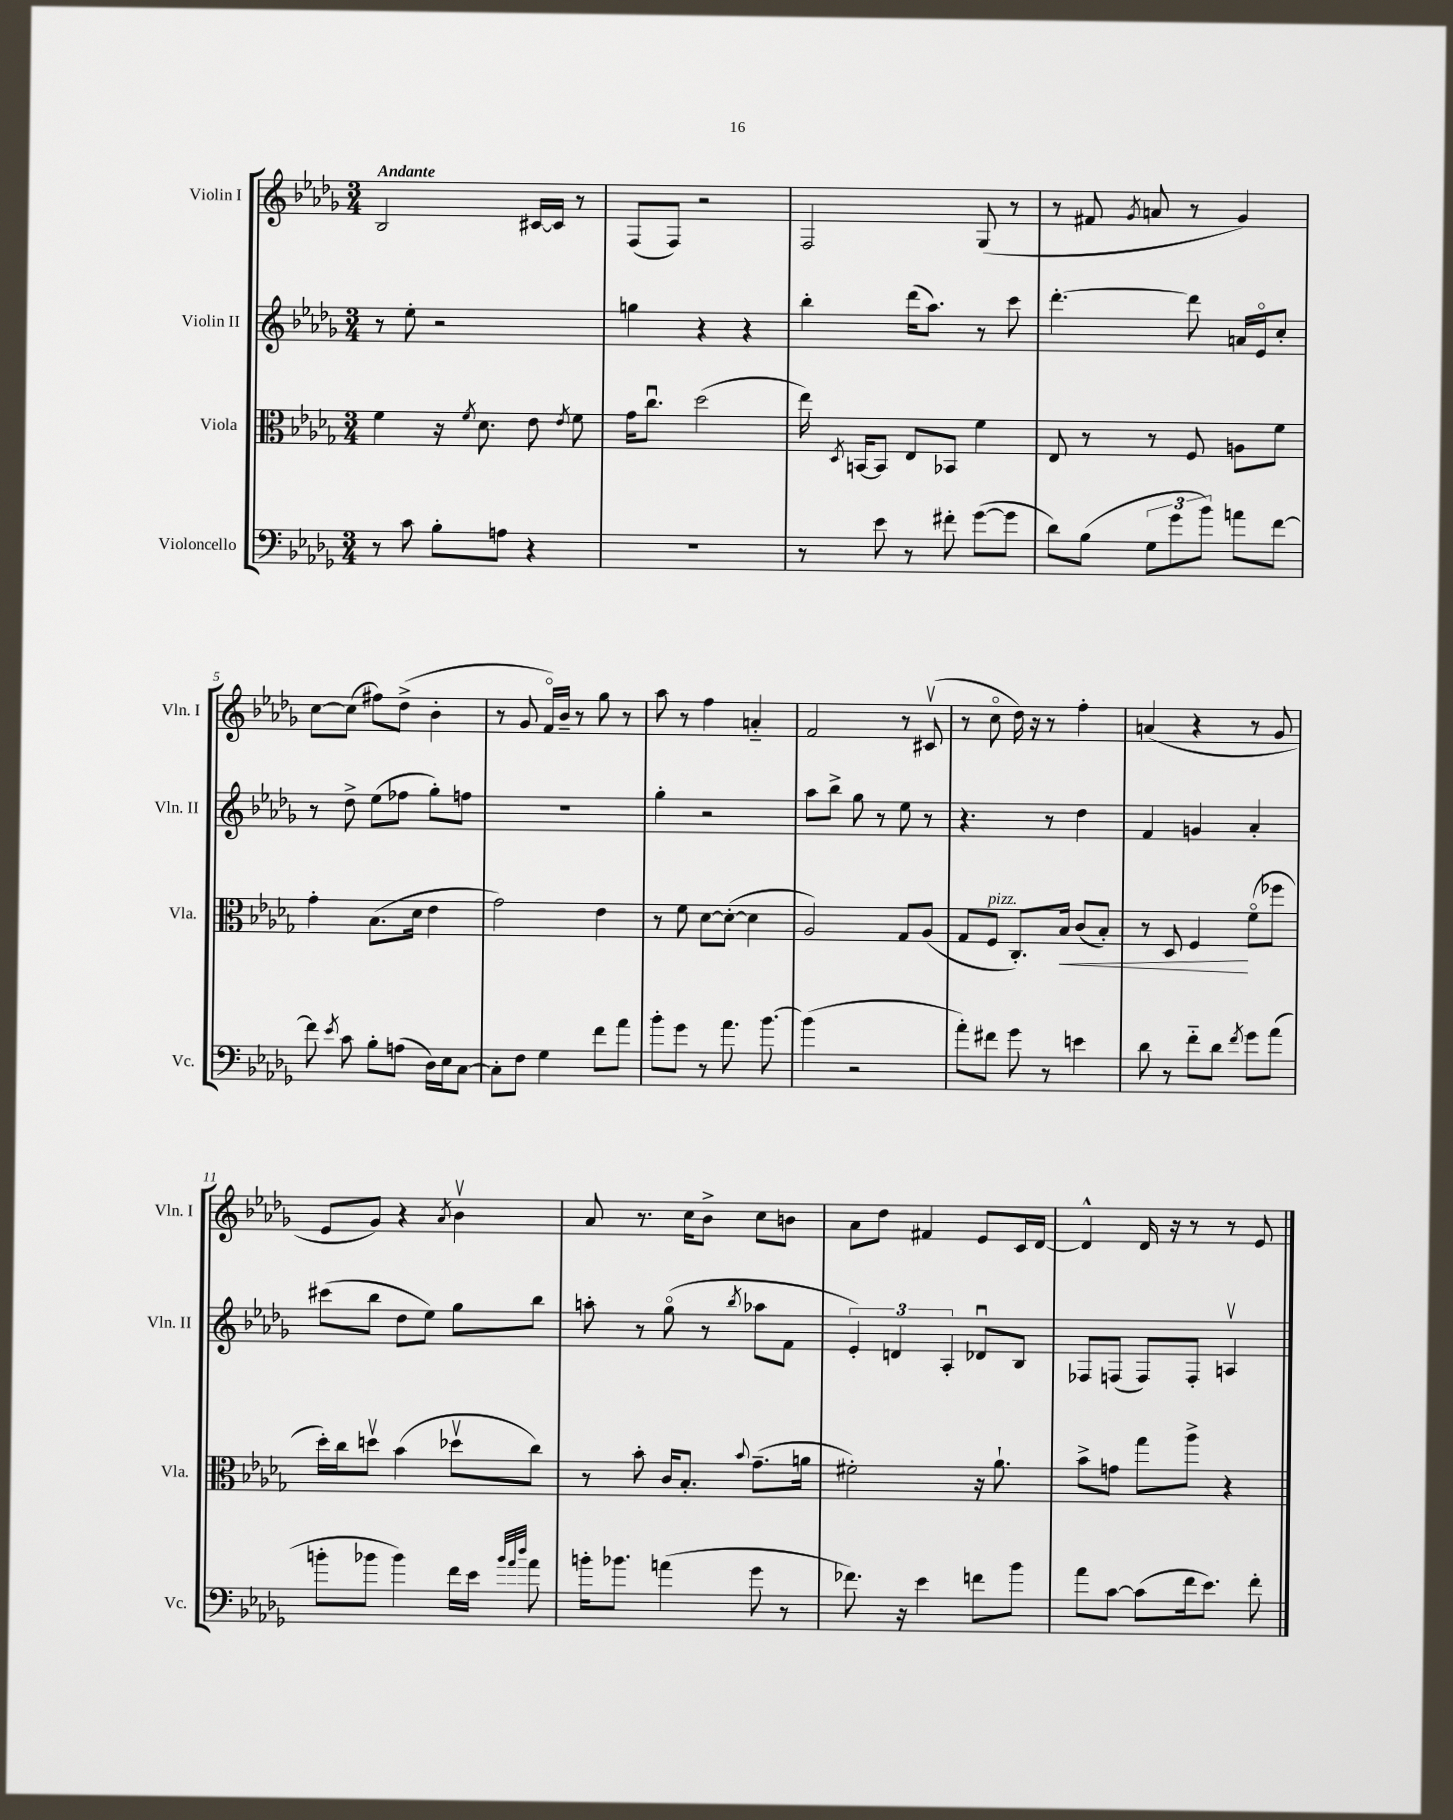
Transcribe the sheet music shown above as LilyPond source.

<<
\new StaffGroup <<
\new Staff = "s0" \with { instrumentName = "Violin I" shortInstrumentName = "Vln. I" } {
    \clef treble \key des \major \numericTimeSignature \time 3/4 \tempo "Andante"
    \autoBeamOff bes2 cis'16[~ cis'16] r8 |
    f8[( f8]) r2 |
    f2 ges8( r8 |
    r8 fis'8 \acciaccatura { ges'8 } a'8 r8 ges'4) |
    c''8[~ c''8]( fis''8[) des''8]->( bes'4-. |
    r8 ges'8 f'16[\flageolet) bes'16]-- r8 ges''8 r8 |
    aes''8 r8 f''4 a'4-_ |
    f'2 r8 cis'8\upbow( |
    r8 c''8\flageolet des''16) r16 r8 f''4-. |
    a'4( r4 r8 ges'8 |
    ees'8[ ges'8]) r4 \acciaccatura { aes'8 } bes'4\upbow |
    aes'8 r8. c''16[ bes'8]-> c''8[ b'8] |
    aes'8[ des''8] fis'4 ees'8[ c'16 des'16]~ |
    des'4-^ des'16 r16 r8 r8 ees'8 \bar "|." |
}
\new Staff = "s1" \with { instrumentName = "Violin II" shortInstrumentName = "Vln. II" } {
    \clef treble \key des \major \numericTimeSignature \time 3/4
    \autoBeamOff r8 ees''8-. r2 |
    g''4 r4 r4 |
    bes''4-. des'''16[( aes''8.]) r8 c'''8 |
    des'''4.~-. des'''8 a'16[ ees'16\flageolet c''8]-. |
    r8 des''8-> ees''8[( fes''8] ges''8[-.) f''8] |
    R2. |
    ges''4-. r2 |
    aes''8[ bes''8]-> ges''8 r8 ees''8 r8 |
    r4. r8 des''4 |
    f'4 g'4 aes'4-. |
    cis'''8[( bes''8] des''8[ ees''8]) ges''8[ bes''8] |
    a''8-. r8 ges''8\flageolet( r8 \acciaccatura { bes''8 } aes''8[ f'8] |
    \tuplet 3/2 { ees'4-.) d'4 aes4-. } des'8[\downbow bes8] |
    fes8[ f8]( f8[) f8]-. a4\upbow \bar "|." |
}
\new Staff = "s2" \with { instrumentName = "Viola" shortInstrumentName = "Vla." } {
    \clef alto \key des \major \numericTimeSignature \time 3/4
    \autoBeamOff f'4 r16 \acciaccatura { f'8 } des'8. ees'8 \acciaccatura { ees'8 } f'8 |
    ges'16[ c''8.]\downbow des''2( |
    ees''16) \acciaccatura { des8 } b,16[~ b,8] ees8[ bes,8] f'4 |
    ees8 r8 r8 f8 a8[ f'8] |
    ges'4-. bes8.[( des'16] ees'4 |
    ges'2) ees'4 |
    r8 f'8 des'8[~ des'8]~-.( des'4 |
    aes2) ges8[ aes8]( |
    ges8[ f8]^\markup { \italic "pizz." } c8.[-.) bes16]\< c'8[( bes8]-.) |
    r8 des8 f4\! f'8[\flageolet( fes''8] |
    des''16[-.) c''16 d''8]\upbow bes'4( des''8[\upbow c''8]) |
    r8 bes'8-. c'16[ bes8.]-. \appoggiatura { bes'8 } ges'8.[--( a'16] |
    fis'2-.) r16 aes'8.-! |
    bes'8[-> g'8] ges''8[ aes''8]-> r4 \bar "|." |
}
\new Staff = "s3" \with { instrumentName = "Violoncello" shortInstrumentName = "Vc." } {
    \clef bass \key des \major \numericTimeSignature \time 3/4
    \autoBeamOff r8 c'8 bes8[-. a8] r4 |
    R2. |
    r8 ees'8 r8 fis'8-. ges'8[~( ges'8] |
    des'8[) bes8]( \tuplet 3/2 { ges8[ ges'8 bes'8]) } a'8[ f'8]~ |
    f'8 \acciaccatura { ees'8 } c'8 bes8[-. a8]( des16[) ees16 c8]~ |
    c8[-. f8] ges4 f'8[ aes'8] |
    bes'8[-. ges'8] r8 aes'8. bes'8.~ |
    bes'4( r2 |
    aes'8[-.) fis'8] ges'8 r8 e'4 |
    des'8 r8 f'8[-_ des'8] \acciaccatura { f'8 } ges'8[ aes'8]( |
    b'8[-. bes'8] bes'4) f'16[ ees'16] \grace { bes'32[ aes'32 des''32] } aes'8 |
    b'16[-. bes'8.] a'4( ges'8 r8 |
    fes'8.) r16 ees'4 f'8[ bes'8] |
    aes'8[ c'8]~ c'8[( f'16 ees'8.]) f'8-. \bar "|." |
}
>>
>>
